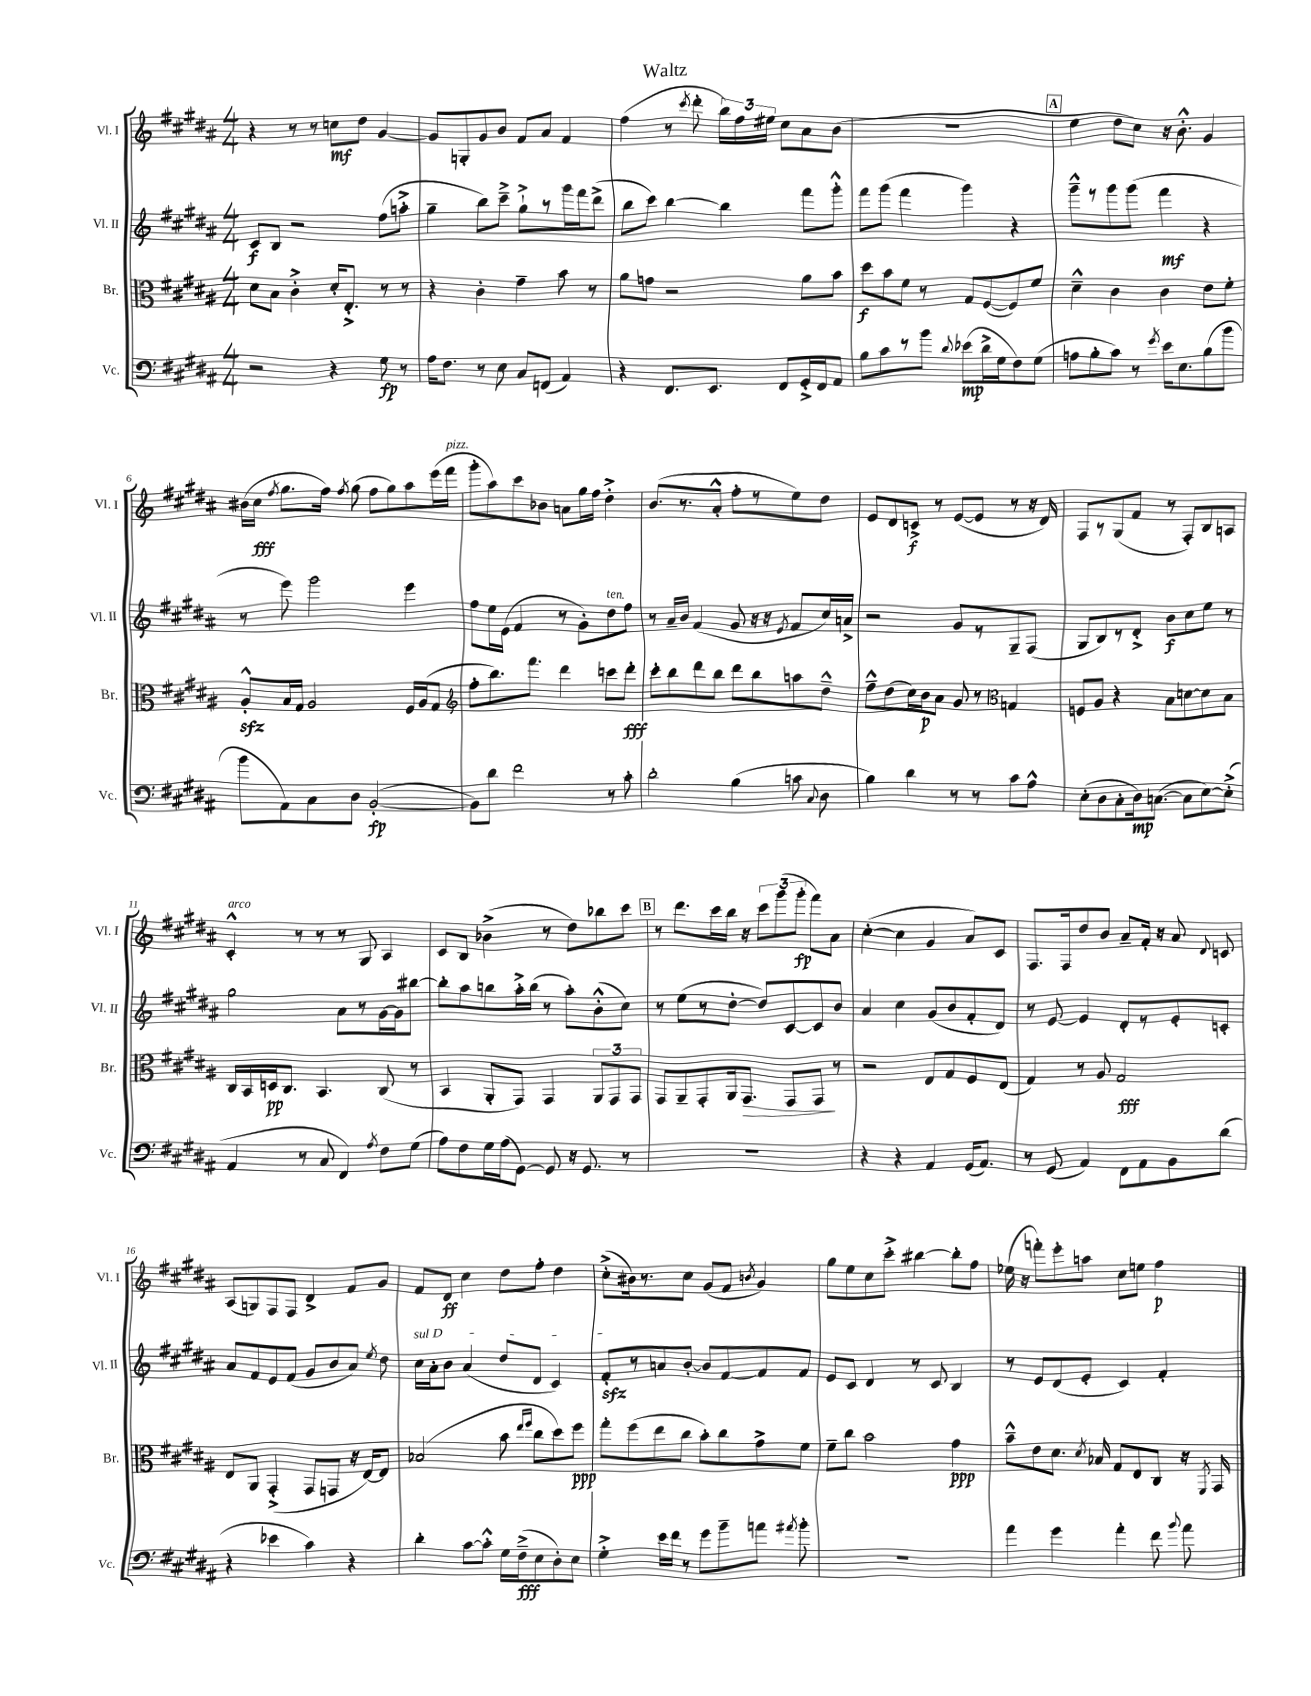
\header { title = "Waltz" }
<<
\new StaffGroup <<
\new Staff = "s0" \with { instrumentName = "Vl. I" shortInstrumentName = "Vl. I" } {
    \clef treble \key b \major \numericTimeSignature \time 4/4
    \autoBeamOff r4 r8 r8 c''8[\mf dis''8] gis'4~ |
    gis'8[ g8-. gis'8 b'8] fis'8[ ais'8] fis'4 |
    fis''4( r8 \acciaccatura { cis'''8 } dis'''8-. \tuplet 3/2 { b''16[) fis''16 eis''16] } cis''8[ ais'8 b'8]( |
    R1 |
    \mark \markup { \box "A" } e''4 dis''8[ cis''8]) r16 b'8.-.-^ gis'4 |
    bis'16[( cis''16]\fff \acciaccatura { fis''8 } gis''8.[ fis''16]) \acciaccatura { fis''8 } gis''8( fis''8[ gis''8) ais''8 e'''16( fis'''16]^\markup { \italic "pizz." } |
    gis'''8[-. ais''8) cis'''8 bes'8] a'8[ gis''16 fis''16] dis''4-.-> |
    b'8.[( r8. ais'8]-.-^ fis''8[-. r8 e''8) dis''8] |
    e'8[ dis'8 c'8]->\f r8 e'8[~( e'8] r8 r16 dis'16) |
    fis8[ r8 gis8( fis'8] r8 fis8[-.) b8 a8] |
    cis'4-.-^^\markup { \italic "arco" } r8 r8 r8 gis8 ais4 |
    cis'8[ b8] bes'4->( r8 dis''8[) bes''8 cis'''8] |
    \mark \markup { \box "B" } r8 dis'''8.[ cis'''16 b''16] r16 \tuplet 3/2 { cis'''8[ gis'''8( gis'''8]-.\fp } fis'''8[) ais'8] |
    cis''4~-.( cis''4 gis'4 ais'8[) cis'8] |
    fis8.[ fis16 dis''8 b'8] ais'8[-- fis'16]-. r16 ais'8 \appoggiatura { dis'8 } c'8 |
    ais8[( g8) fis8 fis8] dis'4-> fis'8[ gis'8] |
    fis'8[ dis'8]\ff cis''4 dis''8[ fis''8]-. dis''4 |
    cis''8[-.->( bis'16) r8. cis''8] gis'8[( fis'8] \acciaccatura { b'8 } gis'4) |
    gis''8[ e''8 cis''8 cis'''8]-.-> bis''4~ bis''8[-. fis''8] |
    ees''16( r16 f'''8[-.) e'''8-. a''8] cis''8[ e''8] fis''4\p \bar "|." |
}
\new Staff = "s1" \with { instrumentName = "Vl. II" shortInstrumentName = "Vl. II" } {
    \clef treble \key b \major \numericTimeSignature \time 4/4
    \autoBeamOff cis'8[\f b8] r2 fis''8[( a''8]-.-> |
    gis''4-- b''8[) cis'''8]---> gis''8[-!-> r8 gis'''16 fis'''16 dis'''8]->( |
    b''8[ cis'''8]) b''4~ b''4 fis'''8[ gis'''8]-.-^ |
    fis'''8[ gis'''8]( fis'''4 gis'''4) r4 |
    \mark \markup { \box "A" } gis'''8[---^ r8 gis'''8 gis'''8]( fis'''4\mf r4 |
    r8 e'''8) gis'''2 e'''4 |
    fis''8[ e''16 e'16]( fis'4 r8 gis'8[-.) dis''8^\markup { \italic "ten." } fis''8] |
    r8 ais'16[-- b'16] fis'4( gis'8 r16 r16 \acciaccatura { e'8 } fis'8[ cis''16) a'16]-> |
    r2 gis'8[ r8 gis8-- fis8]( |
    gis8[ b8) r8 dis'8]-.-> b'8[\f cis''8 e''8] r8 |
    gis''2 ais'8[ r8 gis'16~ gis'16 bis''8]~ |
    bis''8[-. ais''8 b''8 ais''16-.-> b''16]( r8 ais''8[-.) b'8-.-^( cis''8]) |
    \mark \markup { \box "B" } r8 e''8[( r8 dis''8]~-. dis''8[) cis'8~ cis'8 b'8] |
    ais'4 cis''4 gis'8[( b'8 fis'8-. dis'8]) |
    r8 e'8~ e'4 dis'8[-. r8 e'8-. c'8]-. |
    ais'8[ fis'8 e'8 fis'8]( gis'8[ b'8 ais'8]) \acciaccatura { e''8 } dis''8 |
    \once \override TextSpanner.bound-details.left.text = \markup { \italic "sul D" } cis''16[\startTextSpan ais'16-. b'8] ais'4( dis''8[ dis'8] cis'4) |
    fis'8[-.\sfz\stopTextSpan r8 a'8 b'8]~-. b'8[ fis'8~ fis'8 fis'8] |
    e'8[ cis'8] dis'4 r8 cis'8 b4 |
    r8 e'8[ dis'8( e'8]-. cis'4) fis'4-. \bar "|." |
}
\new Staff = "s2" \with { instrumentName = "Br." shortInstrumentName = "Br." } {
    \clef alto \key b \major \numericTimeSignature \time 4/4
    \autoBeamOff dis'8[ b8] cis'4-.-> dis'16[-. e8.]-.-> r8 r8 |
    r4 cis'4-. gis'4-- b'8 r8 |
    ais'8[ g'8] r2 ais'8[ b'8] |
    dis''8[\f b'8 fis'8] r8 gis8[ fis8~( fis8) fis'8] |
    \mark \markup { \box "A" } dis'4---^ cis'4 cis'4 e'8[ fis'8]-. |
    ais8[-.-^\sfz b16 gis16] ais2 fis16[ ais16( gis8] |
    \clef treble fis''8[-. b''8.) fis'''8.] dis'''4 c'''8[ dis'''8]-.\fff |
    cis'''8[-. b''8 dis'''8 b''8] dis'''8[ b''8 a''8 dis''8]---^ |
    fis''8[---^ dis''8( cis''16) b'16\p ais'8] gis'8 r8 \clef alto g4 |
    f8[ ais8] r4 b8[ d'8~ d'8 b8] |
    cis16[ b,16 d16\pp cis8.] b,4. cis8( r8 |
    b,4 ais,8[-. gis,8]) gis,4 \tuplet 3/2 { ais,8[ gis,8 gis,8] } |
    \mark \markup { \box "B" } gis,8[ ais,8-- gis,8-. ais,16 gis,8.]\> gis,8[ gis,8]\! r8 |
    r2 e8[ gis8 fis8 e8]( |
    gis4) r8 ais8 gis2\fff |
    e8[ ais,8] gis,4-.->( gis,8[ g,8] r16 e16[~) e8] |
    bes2( b'8 \grace { e''16[ fis''16] } cis''8[ dis''8) fis''8]\ppp |
    gis''8[-. fis''8( e''8 cis''8] b'8[-.) cis''8 gis'8-> fis'8] |
    fis'8[-- cis''8] b'2 gis'4\ppp |
    b'8[---^ e'8 dis'8.] \acciaccatura { dis'8 } bes16 gis8[ e8 cis8] r16 \acciaccatura { fis,8 } gis,16 \bar "|." |
}
\new Staff = "s3" \with { instrumentName = "Vc." shortInstrumentName = "Vc." } {
    \clef bass \key b \major \numericTimeSignature \time 4/4
    \autoBeamOff r2 r4 gis8\fp r8 |
    ais16[ fis8.] r8 e8 cis8[ f,8]( ais,4) |
    r4 fis,8.[ e,8.] fis,8[ gis,16-.-> fis,16 ais,8] |
    b8[ cis'8 r8 b'8] \appoggiatura { dis'8 } ees'8[\mp( dis'16-> gis16 fis8) gis8]( |
    \mark \markup { \box "A" } a8[ b8-. cis'8]) r8 \acciaccatura { gis'8 } e'16[ e8. b8( b'8] |
    b'8[ ais,8) cis8 dis8] b,2~-.\fp( |
    b,8[) dis'8] fis'2 r8 cis'8-. |
    dis'2-. b4( c'8 \appoggiatura { cis8 } dis8 |
    b4) dis'4 r8 r8 cis'8[ ais8]-^ |
    e8[-.( dis8 cis8-. dis16\mp) c8.]~( c8[ e8~) e8]-.->( |
    ais,4 r8 cis8 fis,4) \acciaccatura { ais8 } fis8[ gis8]( |
    ais8[) fis8 gis16 ais16( gis,8]~) gis,8 r16 gis,8. r8 |
    \mark \markup { \box "B" } R1 |
    r4 r4 ais,4 gis,16[( ais,8.]) |
    r8 gis,8( ais,4) fis,8[ ais,8 b,8 dis'8]( |
    r4 ees'4 cis'4) r4 |
    dis'4-. cis'8[~ cis'8]-.-^ gis16[ fis16--->\fff( e8 dis8-.) e8] |
    gis4-.-> e'16[ fis'16] r8 gis'8[ b'8-- a'8] \acciaccatura { ais'8 } b'8-. |
    R1 |
    ais'4 gis'4 ais'4-. fis'8 \appoggiatura { b'8 } ais'8 \bar "|." |
}
>>
>>
